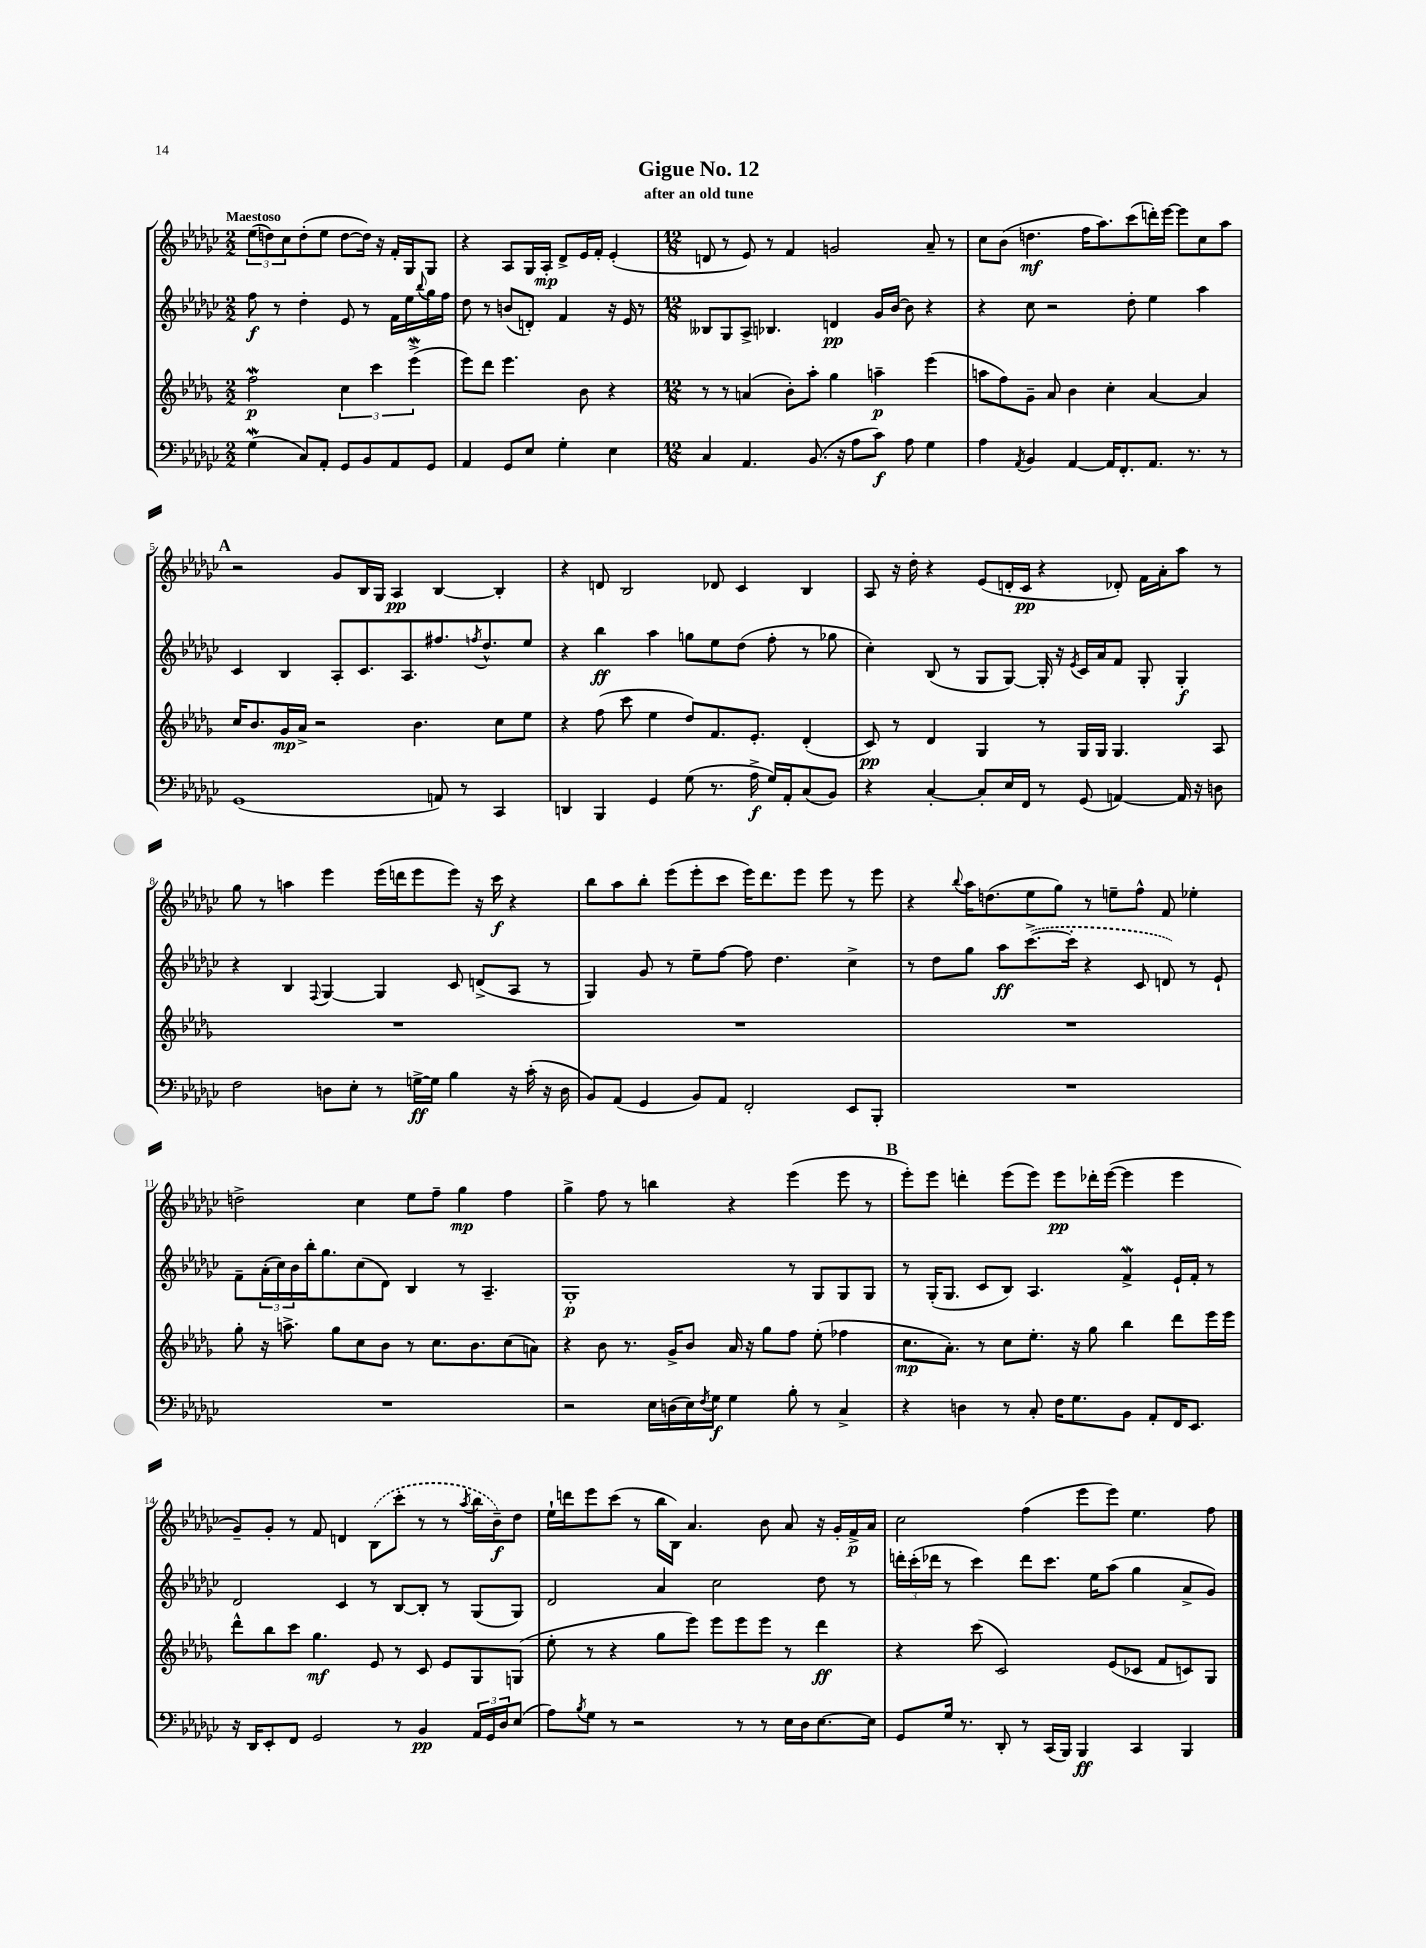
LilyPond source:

\header { title = "Gigue No. 12" subtitle = "after an old tune" }
<<
\new StaffGroup <<
\new Staff = "s0" {
    \clef treble \key ges \major \numericTimeSignature \time 2/2 \tempo "Maestoso"
    \tuplet 3/2 { ees''8( d''8) ces''8 } d''8-.( ees''8 d''8~ d''16) r16 f'16-. ges16 ges8 |
    r4 aes8 ges16 aes16-.\mp des'8-> ees'16 f'16-. ees'4-.( |
    \numericTimeSignature \time 12/8 d'8 r8 ees'8) r8 f'4 g'2 aes'8-- r8 |
    ces''8 bes'8( d''4.\mf f''16 aes''8.) ces'''8( d'''16-.) ees'''16~ ees'''8 ces''8 aes''8 |
    \mark \markup { \bold "A" } r2 ges'8 bes16 ges16 aes4\pp bes4~ bes4-. |
    r4 d'8 bes2 des'8 ces'4 bes4 |
    aes8 r16 des''16-. r4 ees'8( d'16-. ces'16\pp r4 des'8-.) f'16 aes'16-. aes''8 r8 |
    ges''8 r8 a''4 ees'''4 ees'''16( d'''16 ees'''8 ees'''8) r16 ces'''16\f r4 |
    bes''8 aes''8 bes''8-. ees'''8( ees'''8-. ces'''8 ees'''16) des'''8. ees'''8 ees'''8 r8 ees'''8 |
    r4 \appoggiatura { bes''8 } aes''16 d''8.( ees''8 ges''8) r8 e''8-- f''8-^ f'8 ees''4-. |
    d''2-> ces''4 ees''8 f''8-- ges''4\mp f''4 |
    ges''4-> f''8 r8 b''4 r4 ees'''4( ees'''8 r8 |
    \mark \markup { \bold "B" } ees'''8-.) ees'''8 d'''4-. ees'''8( ees'''8) ees'''8\pp des'''16-. ees'''16~( ees'''4 ees'''4 |
    ges'8--) ges'8-. r8 f'8 d'4 \once \slurDashed bes8( ces'''8-. r8 r8 \acciaccatura { aes''8 } bes''16 bes'16--\f) des''8 |
    ees''16-! d'''16 ees'''8 ces'''8( r8 bes''16 bes16) aes'4. bes'8 aes'8 r16 ges'16-. f'16->\p aes'16 |
    ces''2 f''4( ees'''8 ees'''8) ees''4. f''8 \bar "|." |
}
\new Staff = "s1" {
    \clef treble \key ges \major \numericTimeSignature \time 2/2
    f''8\f r8 des''4-. ees'8 r8 f'16 ees''16 \appoggiatura { bes''8 } ges''16 f''16 |
    des''8 r8 b'8( d'8-.) f'4 r16 ees'16 r8 |
    \numericTimeSignature \time 12/8 beses8 ges8 aes8-> bes4. d'4\pp ges'16 bes'16~ bes'8 r4 |
    r4 ces''8 r2 des''8-. ees''4 aes''4 |
    \mark \markup { \bold "A" } ces'4 bes4 aes8-. ces'8. aes8. fis''8. \acciaccatura { f''8 } des''8.-^ ees''8 |
    r4 bes''4\ff aes''4 g''8 ees''8 des''8( f''8-. r8 ges''8 |
    ces''4-.) bes8( r8 ges8 ges8~) ges16-. r16 \acciaccatura { ees'8 } ces'16 aes'16 f'8 ges8-. ges4-.\f |
    r4 bes4 \appoggiatura { f8 } ges4~ ges4 ces'8 d'8->( aes8 r8 |
    ges4) ges'8 r8 ees''8-- f''8~ f''8 des''4. ces''4-> |
    r8 des''8 ges''8 aes''8\ff \once \slurDashed ces'''8.~->( ces'''16-. r4 ces'8 d'8) r8 ees'8-! |
    f'8-- \tuplet 3/2 { aes'16-.( ces''16) bes'16 } bes''16-. ges''8. ces''8( des'8) bes4 r8 aes4.-- |
    ges1-.\p r8 ges8 ges8 ges8 |
    \mark \markup { \bold "B" } r8 ges16-.( ges8. ces'8 bes8) aes4. f'4->\mordent ees'16-! f'16-. r8 |
    des'2 ces'4 r8 bes8~ bes8-. r8 ges8( ges8) |
    des'2 aes'4 ces''2 des''8 r8 |
    \tuplet 3/2 { d'''16-. ces'''16-.( des'''16 } r8 ces'''4) des'''8 ces'''8. ees''16 aes''8( ges''4 aes'8-> ges'8) \bar "|." |
}
\new Staff = "s2" {
    \clef treble \key des \major \numericTimeSignature \time 2/2
    f''2\mordent\p \tuplet 3/2 { c''4 c'''4 ees'''4->\mordent( } |
    ees'''8) des'''8 ees'''4. bes'8 r4 |
    \numericTimeSignature \time 12/8 r8 r8 a'4( bes'8-.) aes''8-. ges''4 a''4--\p ees'''4( |
    a''8 f''8) ges'8-- aes'8 bes'4 c''4-. aes'4~ aes'4 |
    \mark \markup { \bold "A" } c''16 bes'8. ges'16\mp aes'16-> r2 bes'4. c''8 ees''8 |
    r4 f''8( c'''8 ees''4 des''8) f'8. ees'8.-. des'4-.( |
    c'8\pp) r8 des'4 ges4 r8 ges16 ges16 ges4. aes8 |
    R1. |
    R1. |
    R1. |
    ges''8-. r16 a''8.-> ges''8 c''8 bes'8 r8 c''8. bes'8. c''8( a'8) |
    r4 bes'8 r8. ges'16-> bes'8 aes'16 r16 ges''8 f''8 ees''8-.( fes''4 |
    \mark \markup { \bold "B" } c''8.\mp aes'8.-.) r8 c''8 ees''8.-. r16 ges''8 bes''4 des'''8 ees'''16 ees'''16 |
    des'''8-^ bes''8 c'''8 ges''4.\mf ees'8 r8 c'8 ees'8 ges8 g8( |
    ees''8-. r8 r4 ges''8 ees'''8) ees'''8 ees'''8 ees'''8 r8 des'''4\ff |
    r4 c'''8( c'2) ees'8( ces'8 f'8 c'8) ges8 \bar "|." |
}
\new Staff = "s3" {
    \clef bass \key ges \major \numericTimeSignature \time 2/2
    ges4\mordent( ces8) aes,8-. ges,8 bes,8 aes,8 ges,8 |
    aes,4 ges,8 ees8 ges4-. ees4 |
    \numericTimeSignature \time 12/8 ces4 aes,4. bes,8.( r16 aes8 ces'8\f) aes8 ges4 |
    aes4 \acciaccatura { aes,8 } bes,4 aes,4~ aes,16 f,8.-. aes,8. r8. r8 |
    \mark \markup { \bold "A" } ges,1( a,8) r8 ces,4 |
    d,4 bes,,4 ges,4 ges8( r8. aes16->\f ges16) aes,16-. ces8( bes,8) |
    r4 ces4~-. ces8-. ees16 f,16 r8 ges,8( a,4~) a,16 r16 d8 |
    f2 d8 ees8-. r8 g16~->\ff g16 bes4 r16 ces'16-.( r16 d16 |
    bes,8) aes,8( ges,4 bes,8) aes,8 f,2-. ees,8 bes,,8-. |
    R1. |
    R1. |
    r2 ees16 d16( ees16) \acciaccatura { f8 } ges16\f ges4 bes8-. r8 ces4-> |
    \mark \markup { \bold "B" } r4 d4 r8 ces8-. f16 ges8. bes,8 aes,8-. f,16 ees,8. |
    r16 des,16 ees,8-. f,8 ges,2 r8 bes,4\pp \tuplet 3/2 { aes,16 ges,16 des16 } ees8( |
    aes8) \acciaccatura { bes8 } ges8 r8 r2 r8 r8 ees16 des16 ees8.~ ees16 |
    ges,8 ges16 r8. des,8-. r8 ces,16( bes,,16) bes,,4\ff ces,4 bes,,4 \bar "|." |
}
>>
>>
